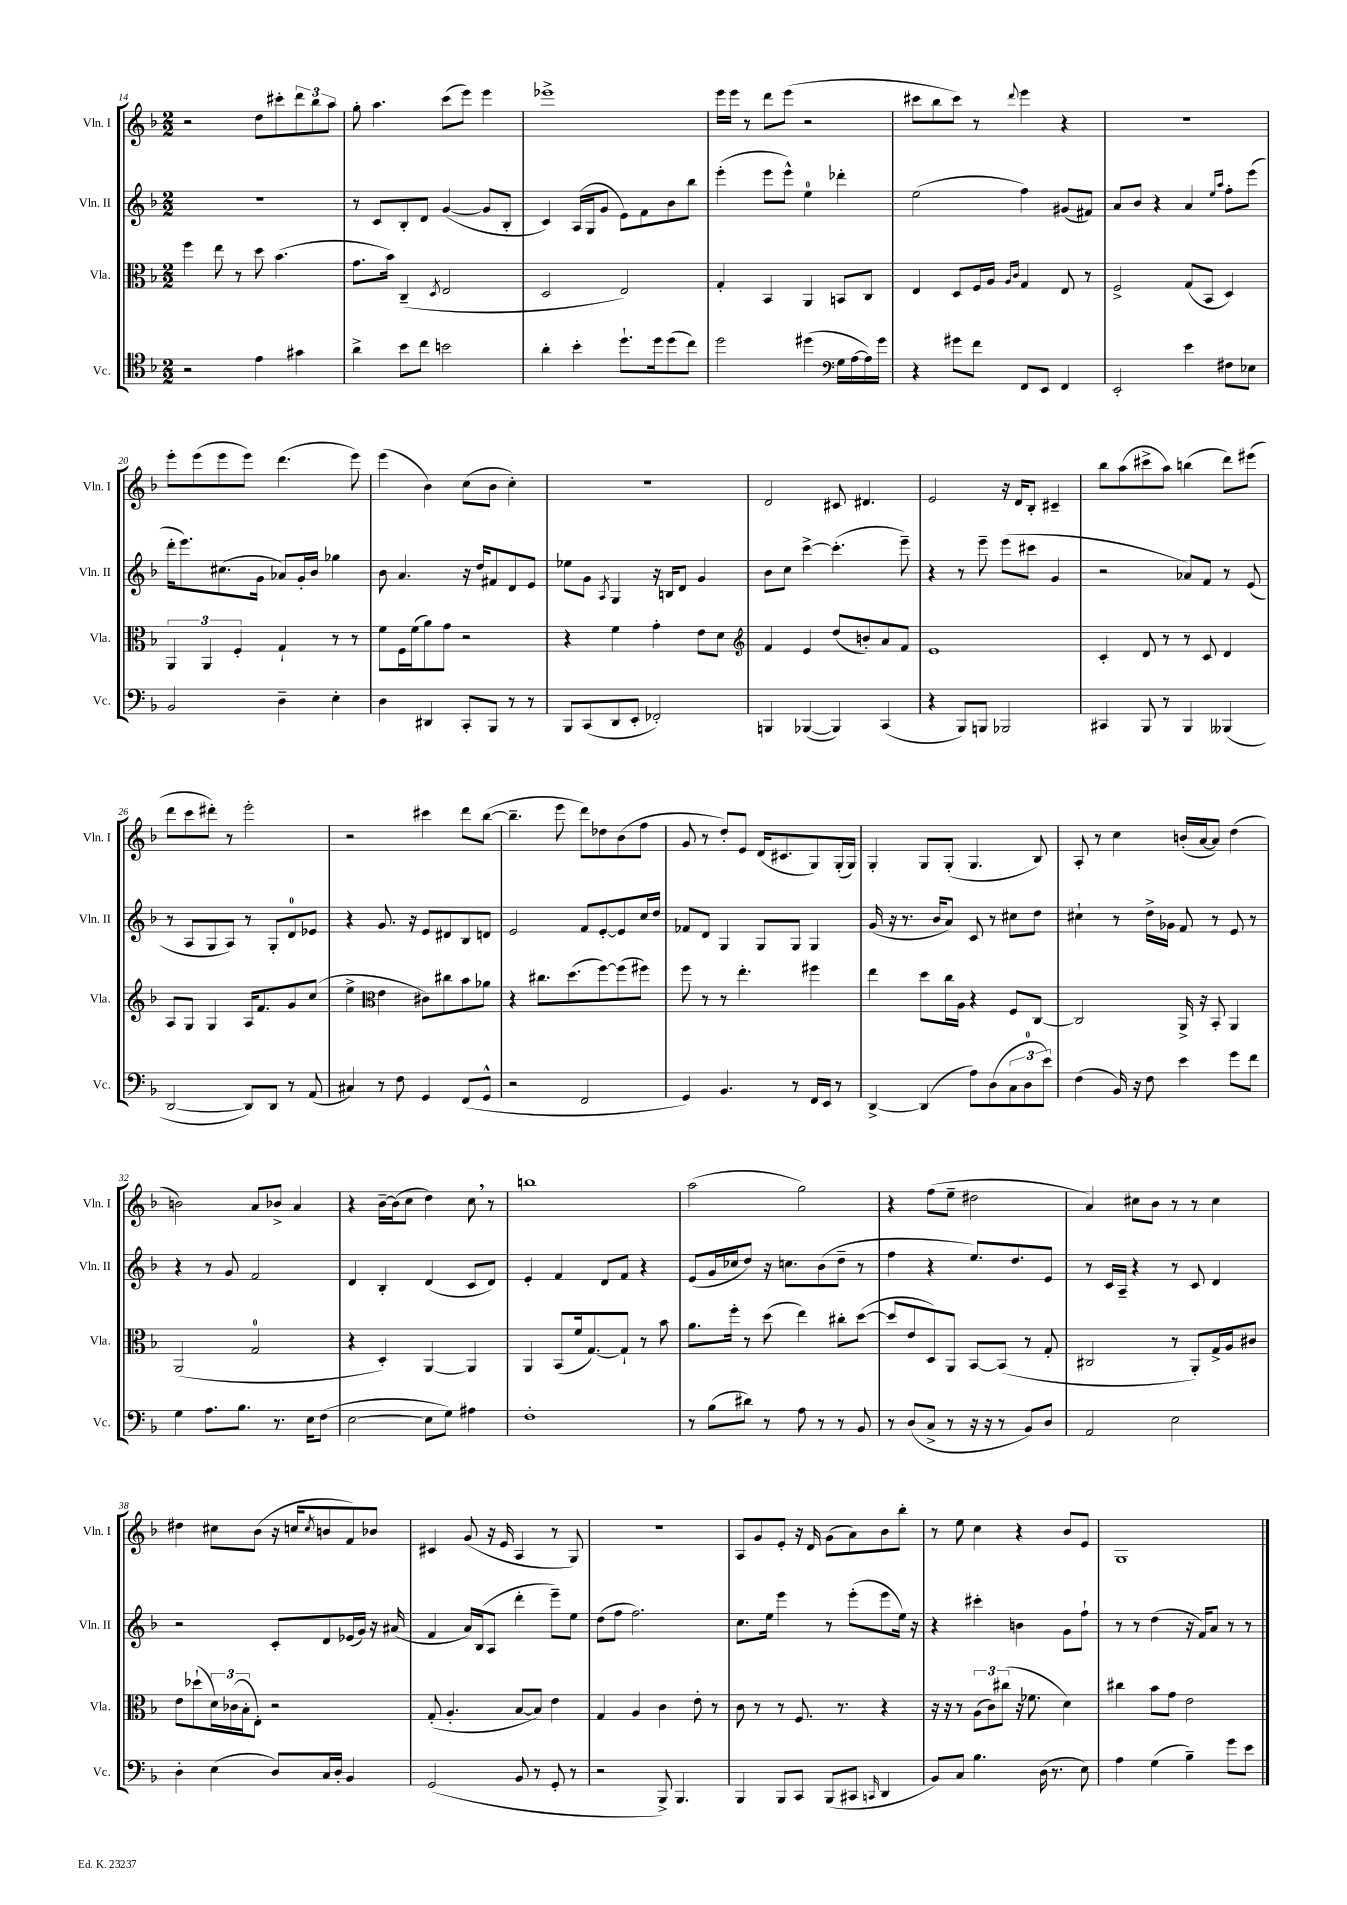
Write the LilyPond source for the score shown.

<<
\new StaffGroup <<
\new Staff = "s0" \with { instrumentName = "Vln. I" shortInstrumentName = "Vln. I" } {
    \clef treble \key f \major \numericTimeSignature \time 2/2
    r2 d''8 cis'''8-. \tuplet 3/2 { d'''8 bes''8 a''8 } |
    g''8-. a''4. c'''8( e'''8) e'''4 |
    ees'''1-> |
    e'''16 e'''16 r8 d'''8 e'''8( r2 |
    cis'''8 bes''8 cis'''8) r8 \appoggiatura { d'''8 } e'''4 r4 |
    R1 |
    e'''8-. e'''8( e'''8 e'''8) d'''4.( e'''8) |
    e'''4( bes'4) c''8( bes'8 c''4-.) |
    R1 |
    d'2 cis'8 dis'4. |
    e'2 r16 d'16 bes8-. cis'4-- |
    bes''8 a''8( cis'''8-> a''8) b''4( d'''8) eis'''8( |
    d'''8 c'''8 dis'''8-.) r8 e'''2-. |
    r2 cis'''4 d'''8 bes''8~( |
    bes''4.-- e'''8 d'''8) des''8 bes'8( f''8 |
    g'8 r8 d''8-.) e'8 d'16( cis'8. g8) g16-.( g16) |
    g4-. g8 g8-.( g4. bes8) |
    a8-. r8 c''4 b'16-.( a'16~ a'8) d''4( |
    b'2) a'8 bes'8-> a'4 |
    r4 bes'16~-- bes'16( c''8 d''4) c''8 \breathe r8 |
    b''1 |
    a''2( g''2) |
    r4 f''8( e''8-- dis''2 |
    a'4) cis''8 bes'8 r8 r8 cis''4 |
    dis''4 cis''8 bes'8( r16 c''16 \acciaccatura { c''8 } b'8 f'8) bes'8 |
    cis'4 g'8( r16 e'16 a4 r8 g8) |
    r1 |
    a8 g'8 e'8-. r16 d'16 g'8( a'8) bes'8 bes''8-. |
    r8 e''8 c''4 r4 bes'8 e'8 |
    g1 \bar "|." |
}
\new Staff = "s1" \with { instrumentName = "Vln. II" shortInstrumentName = "Vln. II" } {
    \clef treble \key f \major \numericTimeSignature \time 2/2
    R1 |
    r8 c'8 bes8-. d'8 g'4~( g'8 bes8-. |
    c'4) a16( g16 g'8 e'8) f'8 bes'8 bes''8 |
    e'''4-.( e'''8 e'''8-^) e''4-0 des'''4-. |
    e''2( f''4) gis'8( fis'8) |
    a'8 bes'8 r4 a'4 \grace { e''16 a''16 } f''8-. e'''8( |
    d'''16-. e'''8.) cis''8.( g'16 aes'8) g'16-. bes'16 ges''4 |
    bes'8 a'4. r16 d''16 fis'8 d'8 e'8 |
    ees''8 g'8 \acciaccatura { a8 } g4 r16 b16 d'8 g'4 |
    bes'8 c''8 c'''4~-> c'''4.-.( e'''8--) |
    r4 r8 e'''8-- e'''8( cis'''8 g'4 |
    r2 aes'8) f'8 r8 e'8( |
    r8 a8 g8 a8) r8 g8-. d'8-0 ees'8 |
    r4 g'8. r16 e'8 dis'8 bes8 d'8 |
    e'2 f'8 e'8~-. e'8 c''16 d''16 |
    fes'8 d'8 g4 g8 g8 g4 |
    g'16( r16 r8. bes'16 a'8) c'8 r8 cis''8 d''8 |
    cis''4-! r8 d''16-> ges'16 f'8 r8 e'8 r8 |
    r4 r8 g'8 f'2 |
    d'4 bes4-. d'4( c'8 d'8) |
    e'4-. f'4 d'8 f'8 r4 |
    e'8( g'16 ces''16 d''8) r16 c''8. bes'8( d''8-- r8 |
    f''4 r4 e''8.) d''8. e'8 |
    r8 c'16 a16-- r4 r8 c'8 d'4 |
    r2 c'8-. d'8 ees'16( g'16) r16 ais'16( |
    f'4 a'16) bes16( a8 d'''4-. e'''8--) e''8 |
    d''8( f''8 f''2.) |
    c''8. e''16 e'''4 r8 e'''8-.( e'''8 e''16) r16 |
    r4 cis'''4-. b'4 g'8 f''8-! |
    r8 r8 d''4( r16 f'16) a'8 r8 r8 \bar "|." |
}
\new Staff = "s2" \with { instrumentName = "Vla." shortInstrumentName = "Vla." } {
    \clef alto \key f \major \numericTimeSignature \time 2/2
    f''4 e''8 r8 d''8 bes'4.( |
    g'8. bes'16) c4--( \acciaccatura { d8 } e2 |
    d2 e2) |
    g4-. bes,4 a,4 b,8 c8 |
    e4 d8 f16 a16 \grace { a16 c'16 } g4 e8 r8 |
    f2-> g8( bes,8 d4) |
    \tuplet 3/2 { a,4 a,4 f4-. } g4-! r8 r8 |
    f'8 f16 f'16( a'8) g'8 r2 |
    r4 f'4 g'4-. e'8 d'8 |
    \clef treble f'4 e'4 d''8( b'8-.) a'8 f'8 |
    e'1 |
    c'4-. d'8 r8 r8 c'8 d'4 |
    a8 g8 g4 a16 f'8. g'8 c''8( |
    e''4-> \clef alto e'4 cis'8) cis''8 bes'8 aes'8 |
    r4 cis''8. d''8.( f''8~) f''8( fis''8) |
    f''8 r8 r8 e''4.-. fis''4 |
    e''4 d''8 c''16 a16 r4 f8 c8~ |
    c2 a,16-> r16 bes,8-. a,4 |
    a,2( g2-0 |
    r4 d4-.) a,4~ a,4 |
    a,4 bes,8( f'16 g8.~) g8-! r8 bes'8 |
    a'8. f''16-. r8 d''8( e''4) cis''8-. d''8~( |
    d''8 e'8 d8) a,8 bes,8~ bes,8( r8 g8-. |
    cis2 r8 a,8-.) g16-> a16 cis'8 |
    e'8 des''8-!( \tuplet 3/2 { d'16) ces'16( bes16-. } e8-.) r2 |
    g8-.( a4.-. bes8~ bes8) e'4 |
    g4 a4 c'4 e'8-. r8 |
    c'8 r8 r8 f8. r8. r4 |
    r16 r16 r8 \tuplet 3/2 { a8( c'8) cis''8( } r16 fes'8. d'4) |
    cis''4 bes'8 g'8 e'2 \bar "|." |
}
\new Staff = "s3" \with { instrumentName = "Vc." shortInstrumentName = "Vc." } {
    \clef tenor \key f \major \numericTimeSignature \time 2/2
    r2 e'4 gis'4 |
    a'4-> bes'8 c''8 b'2 |
    a'4-. bes'4-. d''8.-! d''16 d''8( c''8) |
    d''2 dis''4( \clef bass g16 a16~ a16) g'16 |
    r4 gis'8 f'8 f,8 e,8 f,4 |
    e,2-. e'4 fis8 ees8 |
    bes,2 d4-- e4-. |
    d4 dis,4 c,8-. bes,,8 r8 r8 |
    bes,,8 c,8( d,8 e,8-. fes,2-.) |
    b,,4 bes,,4~( bes,,4) c,4( |
    r4 bes,,8) b,,8 bes,,2 |
    cis,4 bes,,8 r8 bes,,4 beses,,4( |
    d,2~ d,8) d,8 r8 a,8( |
    cis4) r8 f8 g,4 f,8( g,8-^ |
    r2 f,2 |
    g,4) bes,4. r8 f,16 e,16 r8 |
    d,4~-> d,4( a8) d8( \tuplet 3/2 { c8 d8-0 e'8) } |
    f4( bes,16) r16 f8 e'4 g'8 f'8 |
    g4 a8. bes8. r8. e16 f8( |
    e2~ e8 g8) ais4 |
    f1-. |
    r8 bes8( dis'8) r8 a8 r8 r8 bes,8 |
    r8 d8( c8-> r8 r16 r16 r8 bes,8) d8 |
    a,2 e2 |
    d4-. e4( d8) c16 d16-. bes,4 |
    g,2( bes,8 r8 g,8-. r8 |
    r2 bes,,8->) bes,,4. |
    bes,,4 bes,,8 c,8 bes,,8( cis,8 \grace { c,16 } d,4 |
    bes,8) c8 bes4. d16( r8. e8) |
    a4 g4( bes4--) g'8 e'8 \bar "|." |
}
>>
>>
\layout { \context { \Score currentBarNumber = #14 } }
